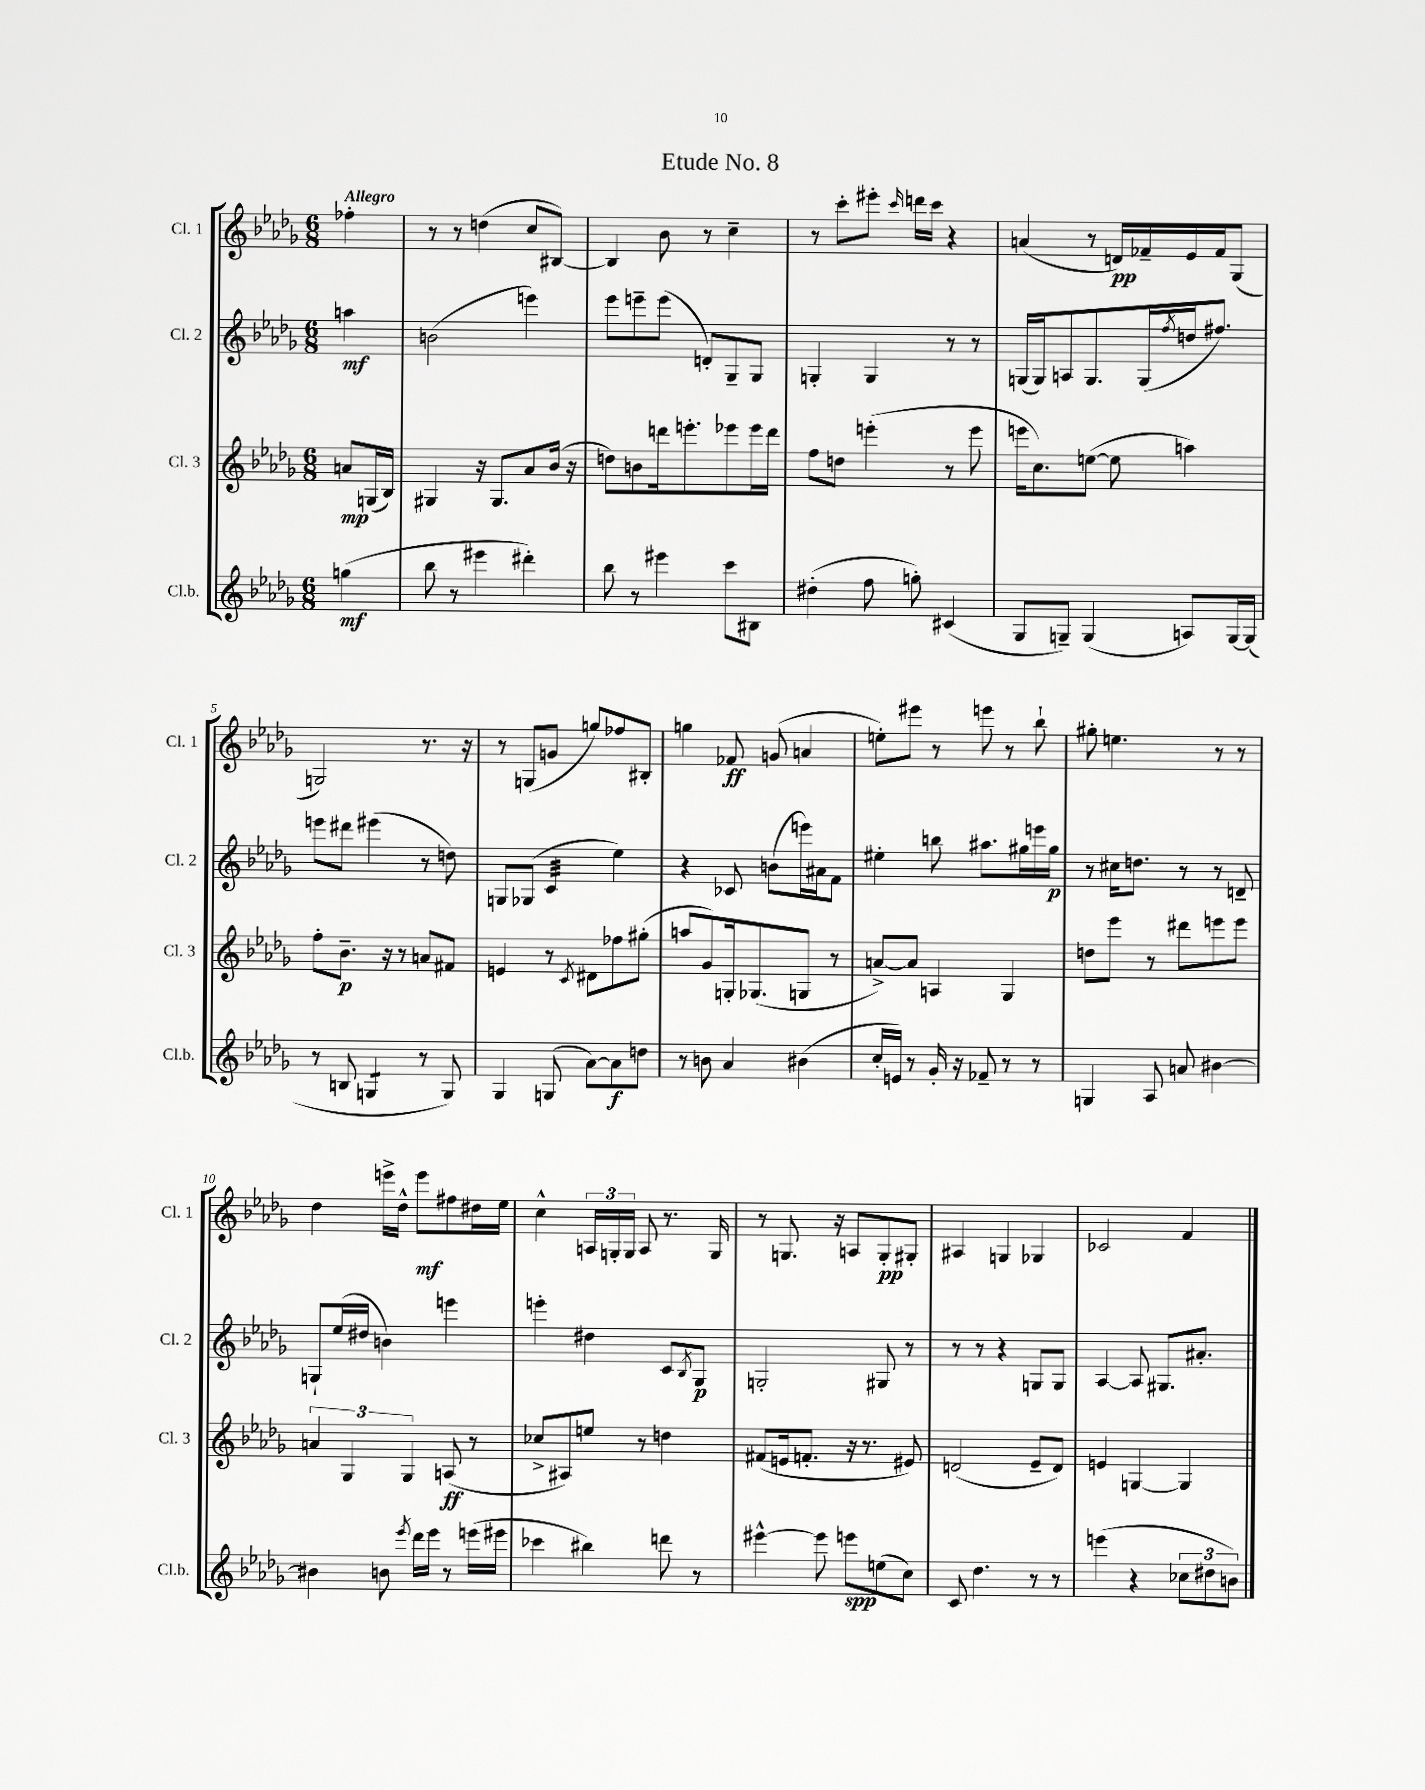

**kern	**kern	**kern	**kern
*staff4	*staff3	*staff2	*staff1
*clefG2	*clefG2	*clefG2	*clefG2
*k[b-e-a-d-g-]	*k[b-e-a-d-g-]	*k[b-e-a-d-g-]	*k[b-e-a-d-g-]
*M6/8	*M6/8	*M6/8	*M6/8
(4gg\	8a/L	4aa\	4ff-'\
.	(16G/L	.	.
.	16B-/JJ)	.	.
=	=	=	=
8bb-\	4G#/	(2b\	8r
8r	.	.	8r
4eee#\	16r	.	(4dd\
.	8.G#/L	.	.
4ddd#'\)	8a-/	4eee\)	8cc/L
.	(16b-/Jk	.	[8B#/J)
.	16r	.	.
=	=	=	=
8bb-\	8dd\L)	8eee-\L	4B#/]
8r	8b\	8eee~\	.
4eee#\	16ddd\k	(8eee\J	8b-\
.	8.eee'\	.	.
.	.	8d'/L)	8r
8ccc\L	8eee-\	8G-~/	4cc~\
8B#\J	16eee-\L	8G-/J	.
.	16ddd\JJ	.	.
=	=	=	=
(4dd#'\	8ff\L	4G'/	8r
.	8dd\J	.	8ccc'\L
8ff\	(4eee'\	4G/	8eee#'\J
.	.	.	16qqccc/
8gg'\)	.	.	16ddd\LL
.	.	.	16ccc\JJ
(4c#/	8r	8r	4r
.	8eee\	8r	.
=	=	=	=
8G-/L	16eee\LK	(16G/LL	(4a/
.	8.cc\)	16G/J)	.
8G~/J)	.	8A/	.
(4G/	([8ee\J	8.G/	8r
.	8ee\]	.	16d/LL)
.	.	(16G/L	16f-~/
.	.	8qff/	.
8A/L)	4aa\)	16dd/J	16e-/
.	.	8.ff#/J)	16f-/J
[16G/L	.	.	(8G-/J
(16G/]JJ	.	.	.
=	=	=	=
8r	8ff'\L	8eee\L	2G/)
8B/	8.b-~\J	8ddd#\J	.
4G/	.	(4eee#\	.
.	16r	.	.
.	8r	.	.
8r	8a/L	8r	8.r
8G/)	8f#/J	8dd\)	.
.	.	.	16r
=	=	=	=
4G-/	4e/	8G/L	8r
.	.	(8G-/J	(8G/L
(8G/	8r	4c/	8g/J
.	8qc/	.	.
[8a-\L)	8d#\L	.	8gg/L)
8a-\]	8ff-\	4ee-\)	8ff-/
8dd\J	(8gg#'\J	.	8B#'/J
=	=	=	=
8r	8aa/L	4r	4gg\
8b\	8g-/)	.	.
4a-/	16G'/k	8c-/	8f-/
.	(8.G-/	.	.
.	.	(8b\L	(8g/
(4b#\	8G/J	16eee\L)	4a/
.	.	16a#\J	.
.	8r	8f\J	.
=	=	=	=
16cc'/LL	[8a^/L)	4ee#'\	8ee'\L)
16e/JJ)	.	.	.
8r	8a/]J	.	8eee#\J
16g-'/	4A/	8bb\	8r
16r	.	.	.
8f-~/	.	8.aa#\L	8eee\
8r	4G-/	.	8r
.	.	16gg#\L	.
8r	.	16eee\	8bb-`\
.	.	16gg#\JJ	.
=	=	=	=
4G/	8dd\L	8r	8gg#'\
.	8eee-\J	16cc#\LK	4.ee\
.	.	8.dd\J	.
8A-/	8r	.	.
8a/	8ddd#\L	8r	.
[4b#\	8eee\	8r	8r
.	8eee\J	8d~/	8r
=	=	=	=
4b#\]	6a/	8G`/L	4dd-\
.	.	(16ee-/L	.
.	6G-/	.	.
.	.	16dd#/JJ	.
8b\	.	4b\)	16eee^\LL
.	.	.	16dd-^^\JJ
.	6G-/	.	.
8qeee-/	.	.	.
16ddd-\LL	.	.	8eee\L
16eee-\JJ	.	.	.
8r	(8A/	4eee\	8ff#\
(16eee\LL	8r	.	16dd#\L
16eee#\JJ	.	.	16ee-\JJ
=	=	=	=
4ccc-\	8cc-^/L	4eee'\	4cc^^\
.	8A#/)	.	.
4bb#\)	8ee/J	4dd#\	24A/LL
.	.	.	24G'/
.	.	.	24G/JJ
.	8r	.	8A/
8ddd\	4dd\	8c/L	8.r
.	.	8qB-/	.
8r	.	8G-/J	.
.	.	.	16G/
=	=	=	=
[4eee#^^\	(8f#/L	2G'/	8r
.	16e/k	.	8.G/
.	8.f'/J	.	.
8eee#\]	.	.	.
.	.	.	16r
8eee\L	16r	.	8A/L
.	8.r	.	.
(8ee\	.	8G#/	8G'/
8cc\J)	8e#/)	8r	8G#'/J
=	=	=	=
8c/	(2d/	8r	4A#/
4.dd-\	.	8r	.
.	.	4r	4G/
8r	8e-~/L	8G/L	4G-/
8r	8d/J)	8G/J	.
=	=	=	=
(4eee\	4e/	[4A-/	2c-/
4r	[4G/	8A-/]	.
.	.	8.G#/L	.
12cc-\L	4G/]	.	4f/
.	.	8.a#'/J	.
12dd#\	.	.	.
12b\J)	.	.	.
==	==	==	==
*-	*-	*-	*-
